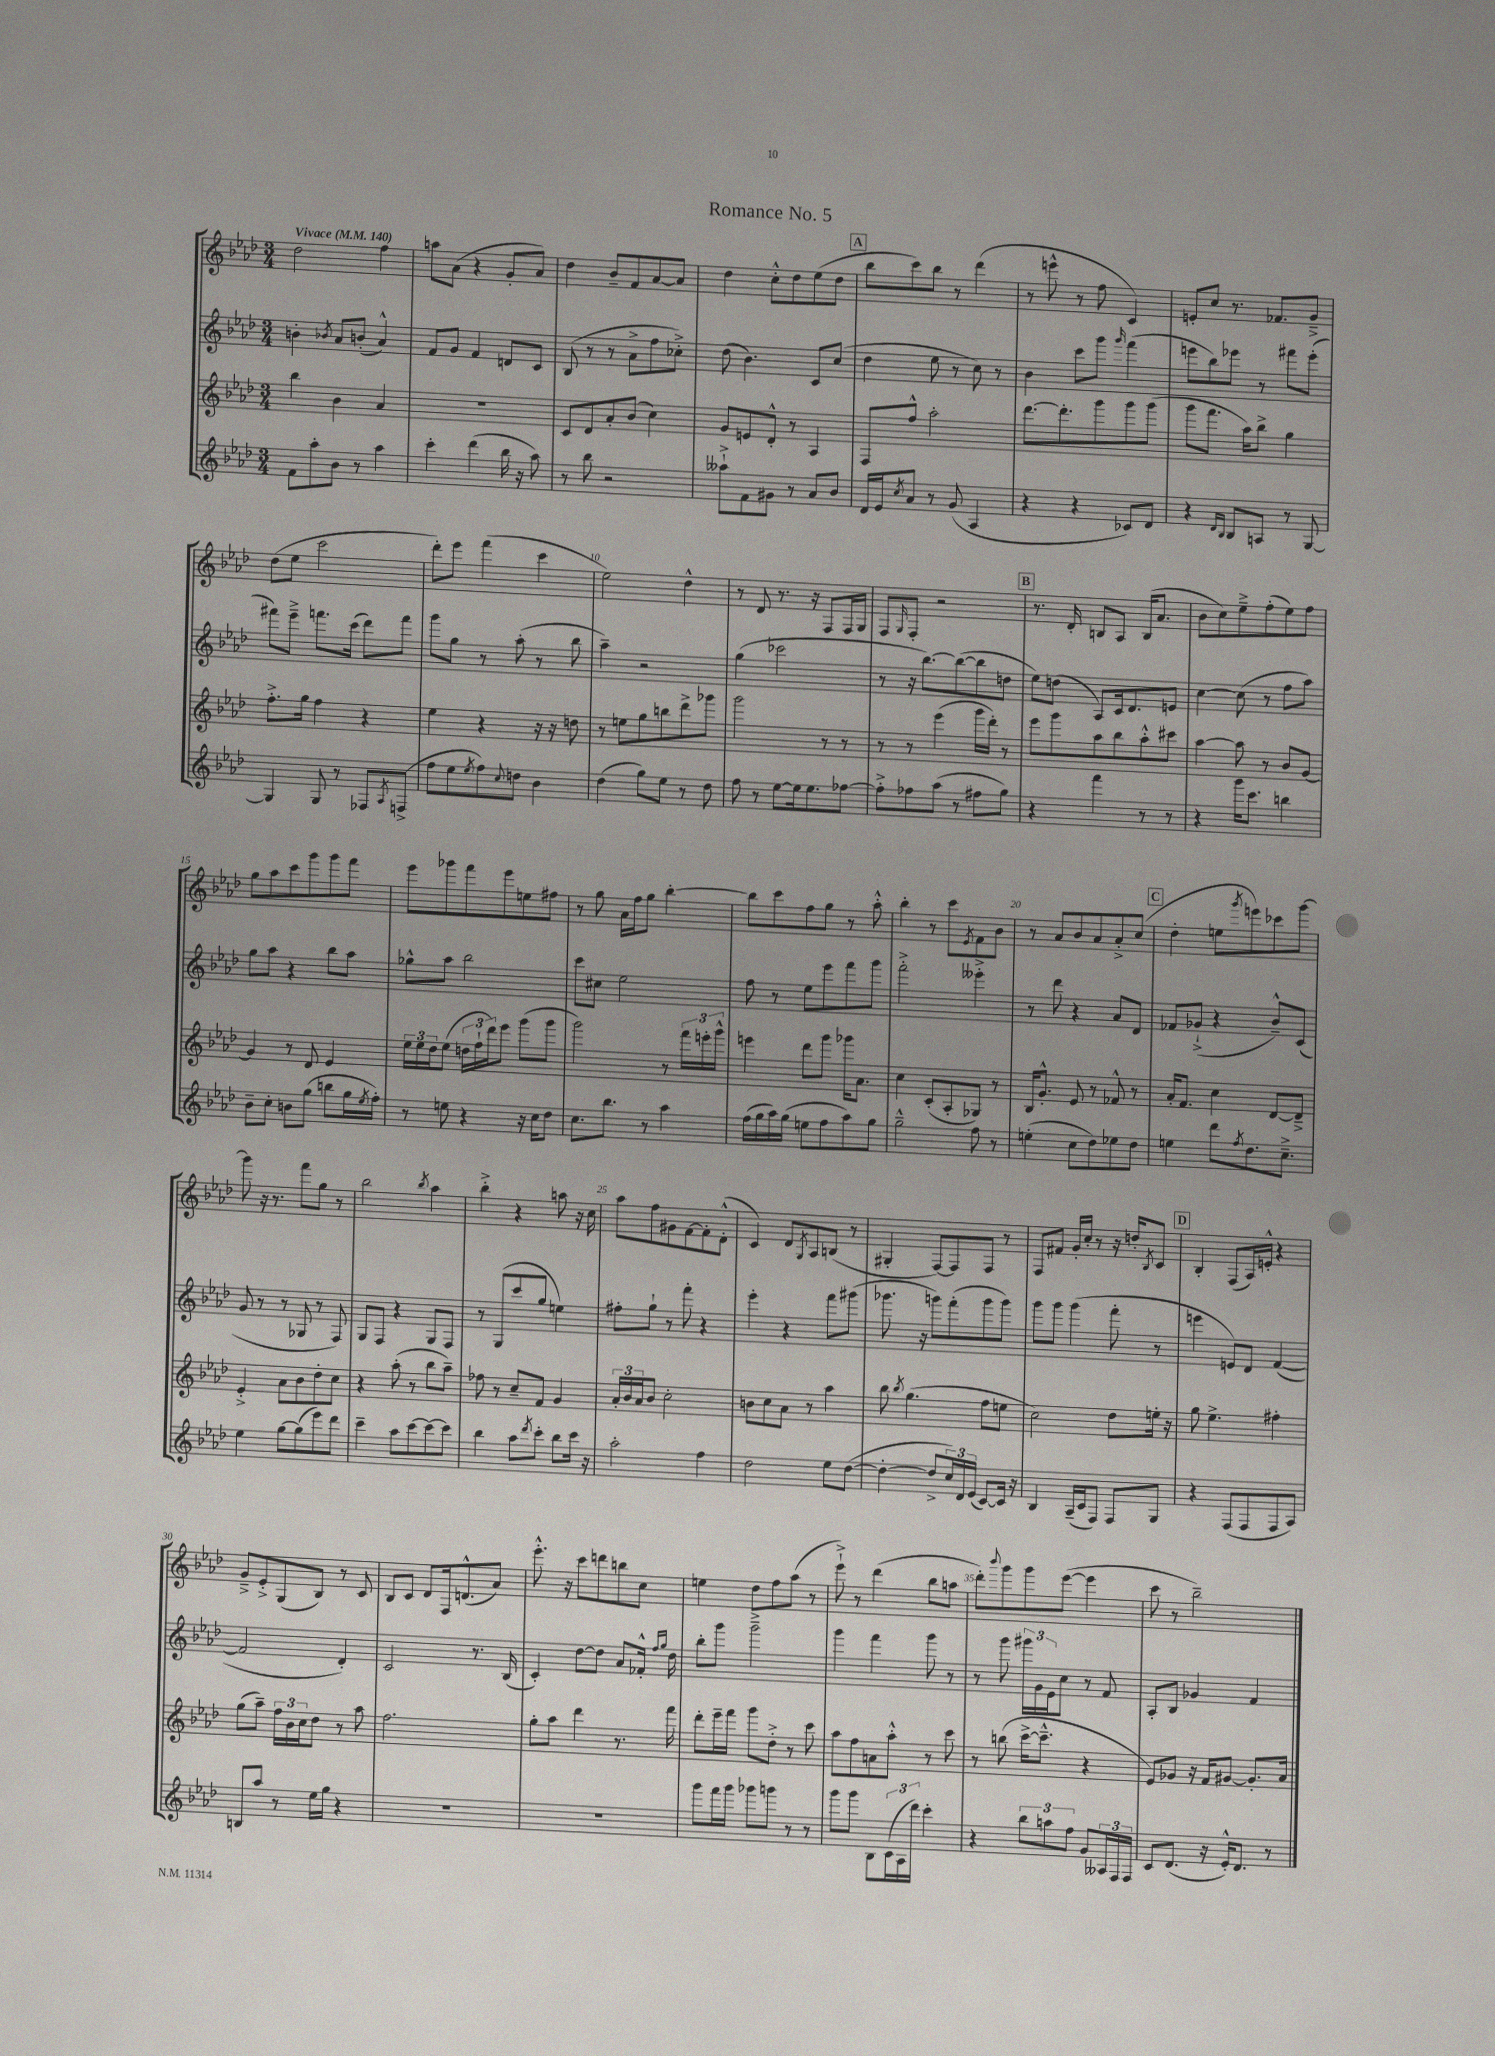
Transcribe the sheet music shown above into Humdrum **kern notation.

**kern	**kern	**kern	**kern
*part4	*part3	*part2	*part1
*staff4	*staff3	*staff2	*staff1
*clefG2	*clefG2	*clefG2	*clefG2
*k[b-e-a-d-]	*k[b-e-a-d-]	*k[b-e-a-d-]	*k[b-e-a-d-]
*M3/4	*M3/4	*M3/4	*M3/4
*MM140	*MM140	*MM140	*MM140
=1	=1	=1	=1
!	!	!	!LO:TX:a:B:t=Vivace
8f\L	4bb-\	4bn'\	2dd-\
8aa-'\	.	.	.
.	.	8qb-X/	.
8b-\J	4b-\	8a-/L	.
8r	.	(8bn'/J	.
4aa-\	4a-/	4a-^^/)	4ff\
=2	=2	=2	=2
4ccc'\	2.r	8f/L	8aan\L
.	.	8g/J	(8a-\J
(4ddd-\	.	4f/	4r
16bb-\	.	8dn/L	8g'/L
16r	.	.	.
8aa-\)	.	8c/J	8a-/J)
=3	=3	=3	=3
8r	8c/L	(8B-/	4dd-\
8bb-\	8d-/	8r	.
2r	8a-'/	8r	8b-~/L
.	(8b-/J	8a-^\L	8f/
.	4cc\)	8ff\	[8a-/
.	.	8cc-X'^\J)	8a-/J]
=4	=4	=4	=4
8aa--X`^\L	8g/L	(8dd-\	4dd-\
8f\	8en/	4.b-\)	.
8g#X\J	8d-'^^/J	.	8cc'^^\L
8r	8r	.	8dd-\
8a-/L	4A-/	8c/L	(8ee-\
8b-/J	.	(8cc/J	8dd-\J
!!LO:REH:place=s1:t=A
=5	=5	=5	=5
16d-/LL	8F/L	4dd-\	8bb-\L
16e-/J	.	.	.
8qcc/	.	.	.
8a-/J	8ff^^/J	.	8ccc\)
8r	2aa-'\	8ee-\	8bb-\J
(8g/	.	8r	8r
4A-/	.	8cc\)	(4ddd-\
.	.	8r	.
=6	=6	=6	=6
4r	[8.ddd-\L	4b-\	8r
.	.	.	8eeen^^\
.	8.ddd-'\]	.	.
4r	.	8ccc\L	8r
.	8ggg\	8ggg\J	8ff\
.	.	16qqggg/	.
8c-X/L)	8ggg\	(4fff\	4c/)
8d-/J	(8ggg\J	.	.
=7	=7	=7	=7
4r	8ggg\L	8eeen\L	8en'/L
.	8.fff\J	8bb-\)	8cc/J
16qqd-/LL	.	.	.
16qqB-/JJ	.	.	.
8B-/L	.	8eee-X\J	8.r
.	16aa-\KL)	.	.
8An/J	8bb-^\J	8r	.
.	.	.	8.f-X/L
8r	4gg\	8fff#X\L	.
[8G/	.	(8eee-'\J	8g~^/J
!!LO:LB:g=z
=8	=8	=8	=8
4G/]	8.ff'^\L	8fff#X\L)	(8dd-\L
.	.	8eee-~^\J	8ee-\J
.	16gg\Jk	.	.
8G/	4ff\	8.fffn\L	2ccc\
8r	.	.	.
.	.	(16ccc\Jk	.
8F-X/L	4r	8ddd-\L)	.
8qA-/	.	.	.
(8Fn^/J	.	8fff\J	.
=9	=9	=9	=9
8ff\L	4ee-\	8ggg\L	8ddd-'\L)
8ee-\	.	8gg\J	8eee-\J
8qee-/	.	.	.
8ff\)	4r	8r	(4fff\
8qqcc/	.	.	.
8ddn\J	.	(8aa-'\	.
4b-\	16r	8r	4ccc\
.	16r	.	.
.	8ddn\	8bb-\	.
=10	=10	=10	=10
(4dd-\	8r	4aa-~\)	2ee-\)
.	8een\L	.	.
8gg\L)	8gg\	2r	.
8ee-\J	8bbn\	.	.
8r	8ddd-^\	.	4dd-^^\
8dd-\	8ggg-X\J	.	.
=11	=11	=11	=11
8ff\	2ggg\	(4gg\	8r
8r	.	.	8d-/
[8ee-\L	.	2ccc-X\	8.r
16ee-\k]	.	.	.
8.ee-\	.	.	16r
.	8r	.	8F/L
[8ff-X\J	8r	.	16F/L
.	.	.	16G/JJ
=12	=12	=12	=12
8ff-'^\L]	8r	8r	8F/L
.	.	.	16qqG/
8ff-X\	8r	16r	8F'/J
.	.	[8.bb-\L)	.
(8aa-\J	(4eee-\	.	2r
8r	.	(8bb-\_	.
8ff#X\L	16ggg\LL	8bb-\]	.
.	16ddd-'\JJ)	.	.
8gg\J)	8r	8ddn\J	.
!!LO:REH:place=s1:t=B
=13	=13	=13	=13
4r	8eee-\L	8ee-\L)	8.r
.	8ggg\	(8ddn\J	.
.	.	.	16d-'/
4fff\	8aa-\	8A-/L)	8Bn/L
.	8bb-\	16c/k	8A-/J
.	.	8.d-/	.
8r	8aa-'^^\	.	(16B/KL
.	.	.	8.a-/J
8r	8ccc#X\J	8en/J	.
=14	=14	=14	=14
4r	[4aa-\	[4cc\	8b-\L
.	.	.	8cc\)
16ggg\KL	8aa-\]	(8cc\]	8ee-~^\
8.ccc\J	.	.	.
.	8r	8r	(8ff'\
4bbn\	8b-/L	8ff\L	8ee-\)
.	[8g/J	8aa-\J)	8ff\J
!!LO:LB:g=z
=15	=15	=15	=15
8b-~\L	4g/]	8gg\L	8gg\L
8cc'\J	.	8aa-\J	8aa-\
8bn\L	8r	4r	8ccc\
(8gg\J	8d-/	.	8ggg\
8bbn\L	4e-/	8bb-\L	8ggg\
16gg\L	.	8aa-\J	8fff\J
8qee-/	.	.	.
16ff'\JJ)	.	.	.
=16	=16	=16	=16
8r	24ee-\LL	8gg-X^^\L	8eee-\L
.	24ee-\	.	.
.	24dd-\J	.	.
8een\	(8ee-\J	8aa-\J	8ggg-X\
4r	24ddn\LL	2bb-\	8fff\
.	24ff`\	.	.
.	24ddd-\J)	.	.
.	8eee-\J	.	8eee-\
16r	(8ggg\L	.	8een\
16cc\KL	.	.	.
8dd-\J	8ggg\J	.	8ff#X\J
=17	=17	=17	=17
8.cc\L	2ggg\)	8ccc\L	8r
.	.	8cc#X\J	8gg\
8.bb-\J	.	.	.
.	.	2ee-\	16a-\LL
.	.	.	16ff\J
8r	.	.	8gg\J
4aa-\	8r	.	[4bb-'\
.	24fff\LL	.	.
.	24eeen'\	.	.
.	24ggg^^\JJ	.	.
=18	=18	=18	=18
(16ff\LL	4eeen\	8ff\	8bb-\L]
16gg\	.	.	.
16aa-\)	.	8r	8ccc\
(16gg\JJ	.	.	.
8een\L	8ddd-\L	8ee-\L	8ff\
8ff\	8ggg\J	8eee-\	8gg\J
8aa-\)	16ggg-X\KL	8fff\	8r
.	8.a-\J	.	.
8gg\J	.	8ggg\J	8aa-'^^\
=19	=19	=19	=19
2gg~^^\	4cc\	2fff'^\	4bb-'\
.	(8c'/L	.	8r
.	8A-'/	.	8ccc\L
.	.	.	8qe-/
8ff\	8G-X/J)	4eee--X'^\	8f\
8r	8r	.	8b-\J
=20	=20	=20	=20
(4een'\	16B-/KL	8r	8r
.	8.g'^^/J	.	.
.	.	8ddd-\	8a-/L
8cc\L	8e-/	4r	8b-/
8dd-\)	8r	.	8a-/
8ee-X\	8f-X^^/	8a-/L	8a-'^/
8dd-\J	8r	8d-/J	(8cc/J
!!LO:REH:place=s1:t=C
=21	=21	=21	=21
4een\	16a-'/KL	8f-X/L	4dd-'\
.	8.f/J	.	.
.	.	(8g-X`^/J	.
8ddd-\L	4cc\	4r	8een\L
8qff/	.	.	8qggg/
8.dd-\	.	.	8eeen\)
.	[8d-/L	8b-~^^/L)	8ccc-X\
8.cc~^\J	.	.	.
.	8d-~^/J]	(8c/J	[8ggg\J
!!LO:LB:g=z
=22	=22	=22	=22
4ee-\	4e-'^/	8g/	8ggg\]
.	.	8r	16r
.	.	.	8.r
[8gg\L	8a-\L	8r	.
(8gg\]	8b-\	8G-X/	8fff\L
8eee-\)	8dd-'\	8r	8gg\J
8ddd-\J	8cc\J	8F/)	8r
=23	=23	=23	=23
4ccc~\	4r	8G/L	2bb-\
.	.	8F/J	.
8aa-\L	(8aa-'\	4r	.
[8ccc\	8r	.	.
.	.	.	8qbb-/
8ccc\_	8bb-\L	8G/L	4aa-\
8ccc\J]	8aa-~\J)	8F/J	.
=24	=24	=24	=24
4bb-\	8ff-X\	8r	4bb-'^\
.	8r	(8G/L	.
8aa-\L	8cc~/L	8ccc/	4r
8qddd-/	.	.	.
8ccc'\J	8f/J	8gg/J	.
8bb-\L	4g/	4een\)	8aan\
16ccc\Jk	.	.	16r
16r	.	.	16cc\
=25	=25	=25	=25
2aa-'\	24a-'/LL	8ff#X'\L	8aa-\L
.	24b-/	.	.
.	24a-/J	.	.
.	8b-/J	8gg`\J	8ff\
.	2cc'\	8r	8g#X\
.	.	8fff'\	[8f\
4ff\	.	4r	8f'\]
.	.	.	(8d-'^^\J
=26	=26	=26	=26
2dd-\	8bn\L	4eee-'\	4c/)
.	8cc\	.	.
.	8a-\J	4r	8d-/L
.	.	.	8qG/
.	8r	.	8A-/
8ee-\L	4aa-\	8fff\L	(8Bn/J
([8dd-\J	.	(8ggg#X\J	8r
=27	=27	=27	=27
4dd-'\_	8bb-\	8.ggg-X\	4G#X'/
.	8qbb-/	.	.
.	(4.gg\	.	.
.	.	16r	.
8dd-^/L]	.	8gggn\L)	[8F/L)
24cc/L)	.	(8fff'\	8F/]
24d-/	.	.	.
(24e-/JJ	.	.	.
[8c/L)	8ff\L	8ggg\	8F/J
16c/Jk]	8een\J	8ggg\J)	8r
16r	.	.	.
=28	=28	=28	=28
4B-/	2cc\)	8ggg\L	8F/L
.	.	8ggg\J	8f#X/J
(16A-~/LL	.	(4ggg\	16g'/LL
16c/J	.	.	16cc'/JJ
8F/J)	.	.	8r
8F/L	8dd-\L	8fff'\	16r
.	.	.	16ddn'/KL
.	.	.	8qB-/
8G/J	16een'\Jk	8r	8c/J
.	16r	.	.
!!LO:REH:place=s1:t=D
=29	=29	=29	=29
4r	8gg\	4eeen\	4B-'/
.	4.ee-^\	.	.
(8F/L	.	8en/L)	(8F/L
8F/	.	8d-/J	16A-/L)
.	.	.	16en'^^/JJ
8F/	4ff#X'\	([4f/	4r
8A-/J)	.	.	.
!!LO:LB:g=z
=30	=30	=30	=30
8Bn/L	(8gg\L	2f/]	8g~^/L
8aa-/J	8aa-~\J)	.	8e-'^/
8r	24ff\LL	.	(8G/
.	24b-\	.	.
.	24cc\J	.	.
16ee-\LL	8dd-\J	.	8B-/J)
16gg\JJ	.	.	.
4r	8r	4d-'/)	8r
.	8aa-\	.	8c/
=31	=31	=31	=31
2.r	2.ff\	2c/	8B-/L
.	.	.	8c/J
.	.	.	8d-/L
.	.	.	16F/k
.	.	.	(8.dn^^/
.	.	8.r	.
.	.	.	8a-/J)
.	.	(16B-/	.
=32	=32	=32	=32
2.r	8gg'\L	4c'/)	8.eee-'^^\
.	8aa-\J	.	.
.	.	.	16r
.	4ddd-\	[8dd-\L	8ccc\L
.	.	8dd-\J]	8dddn\
.	8.r	8a-/L	8bbn\
.	.	16f-X'^^/Jk	8cc\J
.	.	16qqff/LL	.
.	.	16qqgg/JJ	.
.	16fff\	16dd-\	.
=33	=33	=33	=33
8ggg\L	8ddd-'\L	8bb-'\L	4een\
16fff\L	16eee-~\L	8ggg\J	.
16ggg\JJ	16fff\JJ	.	.
8ggg-X\L	8ggg\L	2ggg~^\	8dd-\L
8gggn\J	8dd-'^\J	.	8ff\
8r	8r	.	(8aa-\J
8r	8ccc\	.	8r
=34	=34	=34	=34
8ggg\L	8aa-\L	4ggg\	8eee-`^\)
8ggg\J	8ff\	.	8r
8B-\L	8an\	4fff\	(4ddd-\
(24c\L	8aa-'^^\J	.	.
24A-\	.	.	.
24ddd-\JJ)	.	.	.
4ccc'\	8r	8ggg\	8bb-\L
.	8ccc\	8r	8aan\J
=35	=35	=35	=35
4r	8r	8r	8ddd-'\L)
.	.	.	8qqbbb-/
.	(8bbn\	8ggg\	8ggg\
12bb-\L	[16ccc^\KL	24ggg#X\LL	8ggg\
.	.	24g\	.
.	8.ccc~^^\J]	.	.
12aan\	.	24e-\J	.
.	.	8cc\J	([8eee-\J
12ff\J	.	.	.
8g/L	4r	8r	4eee-\]
24A--X/L	.	8f/	.
24F/	.	.	.
24F/JJ	.	.	.
=36	=36	=36	=36
8c/L	8e-/L)	8A-'/L	8ccc\
(8.d-/J	8g-X/J	8B-/J	8r
.	16r	4g-X/	2bb-~\)
16r	16f/KL	.	.
16e-'^^/KL)	[8g#X/J	.	.
8.d-/J	.	.	.
.	8.g#'/L]	4f/	.
8r	.	.	.
.	16a-/Jk	.	.
==	==	==	==
*-	*-	*-	*-
